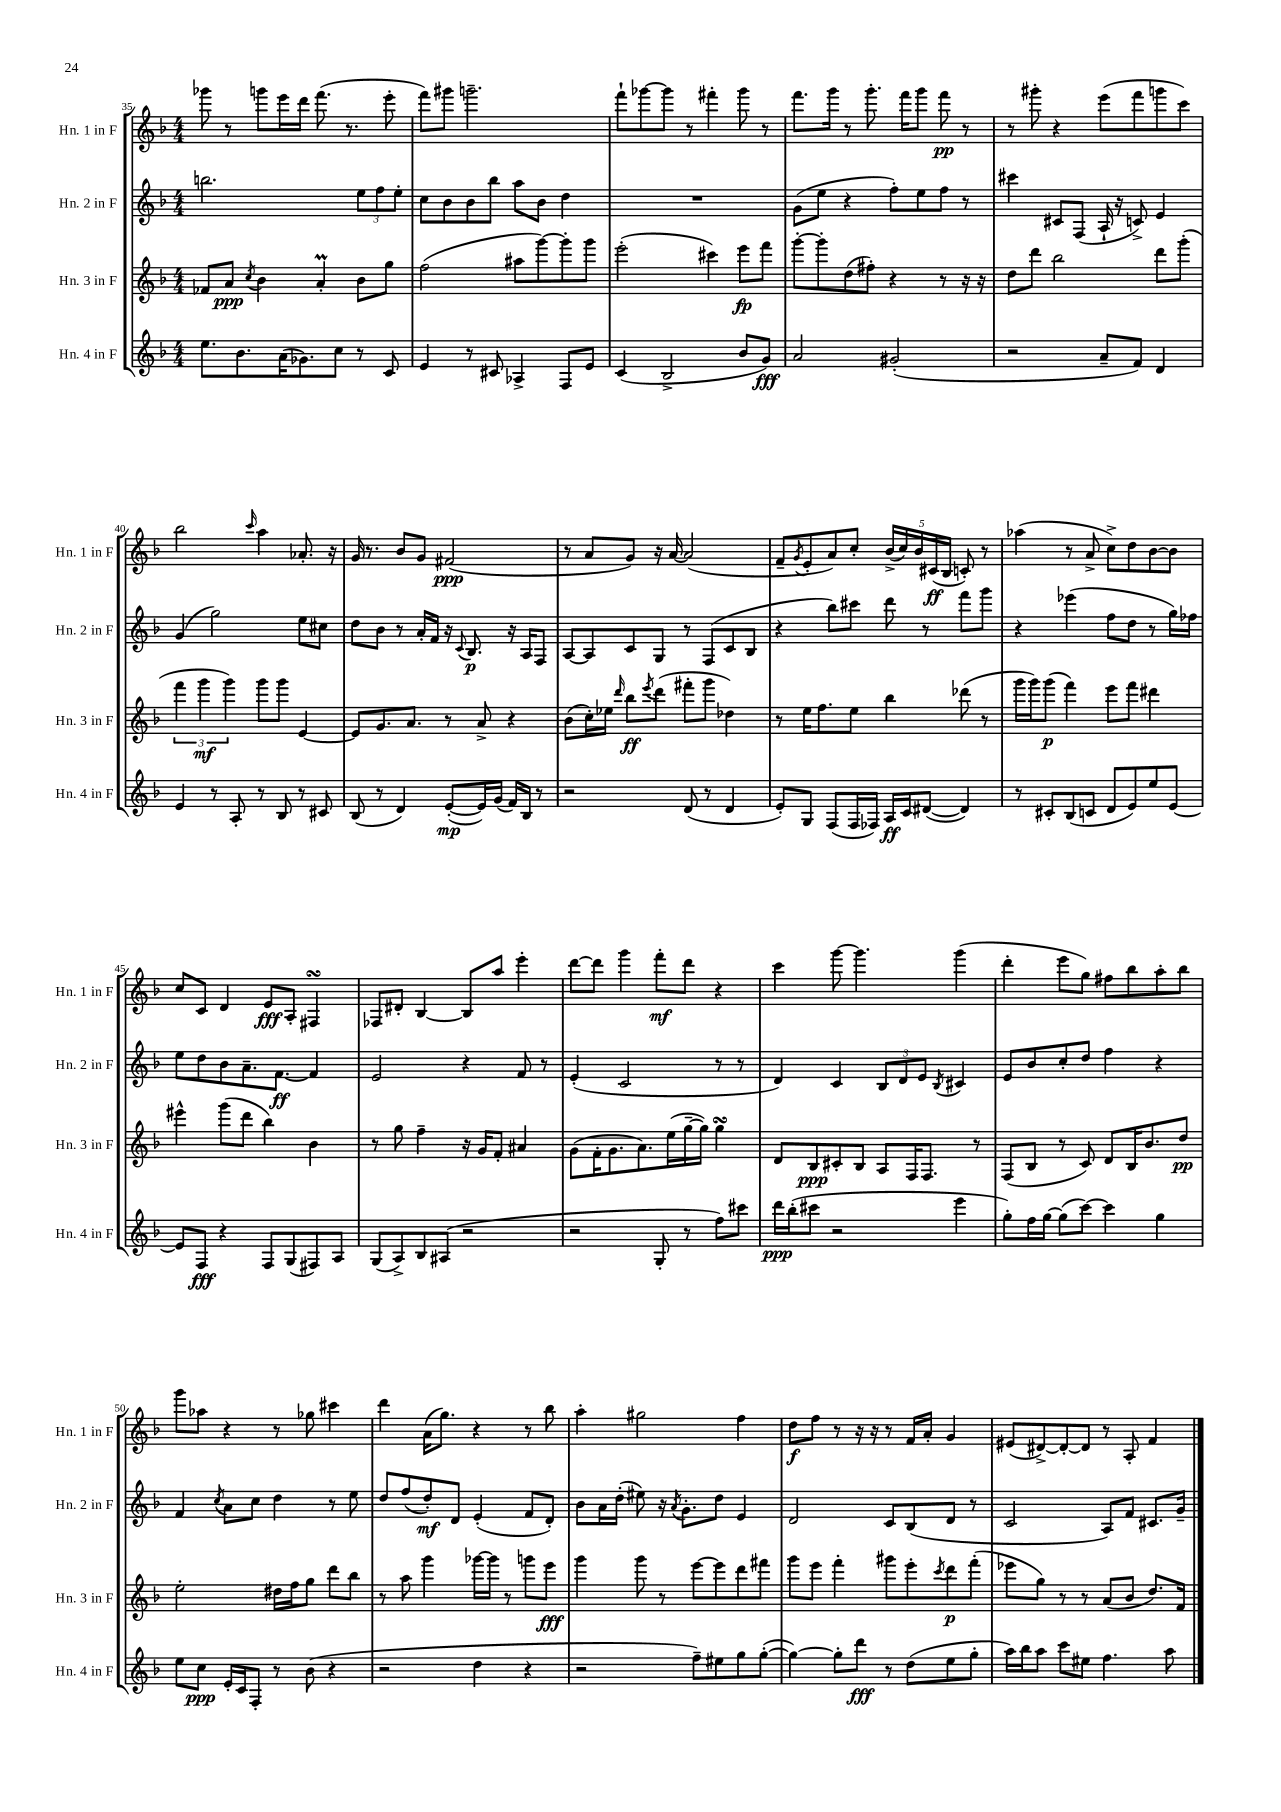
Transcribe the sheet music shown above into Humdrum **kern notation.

**kern	**kern	**kern	**kern
*staff4	*staff3	*staff2	*staff1
*clefG2	*clefG2	*clefG2	*clefG2
*k[b-]	*k[b-]	*k[b-]	*k[b-]
*M4/4	*M4/4	*M4/4	*M4/4
8.ee\L	8f-/L	2.bb\	8ggg-\
.	8a/J	.	8r
8.b-\	.	.	.
.	8qcc/	.	.
.	4b-\	.	8ggg\L
(16a\K	.	.	16eee\L
8.g-\)	.	.	16ddd\JJ
.	4a'/	.	(8.fff\
8cc\J	.	.	.
.	.	.	8.r
8r	8b-\L	12ee\L	.
.	.	12ff\	.
8c/	8gg\J	.	8eee'\
.	.	12ee'\J	.
=	=	=	=
4e/	(2ff\	8cc\L	8fff\L)
.	.	8b-\	8ggg#\J
8r	.	8b-\	2.ggg~\
8c#/	.	8bb-\J	.
4A-^/	8aa#\L	8aa\L	.
.	[8ggg\)	8b-\J	.
8F/L	8ggg'\]	4dd\	.
8e/J	8ggg\J	.	.
=	=	=	=
(4c/	(2eee'\	1r	8fff`\L
.	.	.	[8ggg-\
2B-^/	.	.	8ggg-\]J
.	.	.	8r
.	4ccc#\)	.	4fff#'\
8b-/L	8eee\L	.	8ggg-\
8g/J)	8fff\J	.	8r
=	=	=	=
2a/	[8ggg'\L	(8g\L	8.fff\L
.	8ggg'\]	8ee\J	.
.	.	.	16ggg\Jk
.	(8dd\	4r	8r
.	8ff#'\J)	.	8.ggg'\
(2g#'/	4r	8ff'\L)	.
.	.	.	16fff\LK
.	.	8ee\	8ggg\J
.	8r	8ff\J	8fff\
.	16r	8r	8r
.	16r	.	.
=	=	=	=
2r	8dd\L	4ccc#\	8r
.	8ddd\J	.	8ggg#'\
.	2bb-\	8c#/L	4r
.	.	(8F/J	.
8a~/L	.	16A`/	(8eee\L
.	.	16r	.
8f/J)	.	8c^/)	8fff\
4d/	8ddd\L	4e/	8ggg\
.	(8ggg'\J	.	8ccc\J)
=	=	=	=
4e/	6fff\	(4g/	2bb-\
.	6ggg\	.	.
8r	.	2gg\)	.
.	6ggg\)	.	.
8A'/	.	.	.
.	.	.	16qqccc/
8r	8ggg\L	.	4aa\
8B-/	8ggg\J	.	.
8r	[4e/	8ee\L	8.a-'/
8c#/	.	8cc#\J	.
.	.	.	16r
=	=	=	=
(8B-/	8e/]L	8dd\L	16g/
.	.	.	8.r
8r	8.g/	8b-\J	.
4d/)	.	8r	8b-/L
.	8.a/J	.	.
.	.	16a'/LL	8g/J
.	.	16f/JJ	.
([8e'/L	8r	16r	(2f#/
.	.	8qqc/	.
.	.	8.B-/	.
16e/]L)	8a^/	.	.
(16g/JJ	.	.	.
16f/LL)	4r	16r	.
16B-/JJ	.	16A/LK	.
8r	.	8F/J	.
=	=	=	=
2r	(8b-\L	[8A/L	8r
.	16cc'\L)	8A/]	8a/L
.	16ee-\JJ	.	.
.	16qqddd/	.	.
.	8bb-\L	8c/	8g/J)
.	8qeee/	.	.
.	(8ddd\J	8G/J	16r
.	.	.	[16a/
(8d/	8fff#'\L	8r	(2a/]
8r	8ggg\J	(8F/L	.
4d/	4dd-\)	8c/	.
.	.	8B-/J	.
=	=	=	=
8e'/L)	8r	4r	8f~/L
.	.	.	8qg/
8G/J	16ee\LK	.	8e'/
.	8.ff\	.	.
(8F/L	.	8bb-\L)	8a/)
16F/L	8ee\J	8ccc#\J	8cc'/J
16F-/JJ)	.	.	.
16A/LL	4bb-\	8ddd\	(20b-^/LL
.	.	.	20cc/)
16c/J	.	.	.
.	.	.	20b-/
([8d#/J	.	8r	.
.	.	.	(20c#/
.	.	.	20B-/JJ
4d#/])	(8ddd-\	8fff\L	8c'/)
.	8r	8ggg\J	8r
=	=	=	=
8r	16ggg\LL	4r	(4aa-\
.	16ggg\J)	.	.
8c#'/L	(8ggg\J	.	.
(8B-/	4fff\)	(4eee-\	8r
8c/J	.	.	8a^/
8d/L	8eee\L	8ff\L	8cc^\L)
8e/)	8fff\J	8dd\J	8dd\
8ee/	4ddd#\	8r	[8b-\
[8e/J	.	16gg\LL)	8b-\]J
.	.	16ff-\JJ	.
=	=	=	=
8e/]L	4eee#^^\	8ee\L	8cc/L
8F/J	.	8dd\	8c/J
4r	(8ggg\L	8b-\	4d/
.	8ddd\J	8.a~\	.
8F/L	4bb-\)	.	8e/L
.	.	[8.f\J	.
(8G/	.	.	8A'/J
8F#/)	4b-\	4f/]	4F#/
8A/J	.	.	.
=	=	=	=
(8G/L	8r	2e/	8F-/L
8A^/)	8gg\	.	8d#'/J
8B-/	4ff~\	.	[4B-/
(8A#/J	.	.	.
2r	16r	4r	8B-/]L
.	16g/LK	.	.
.	8f'/J	.	8aa/J
.	4a#/	8f/	4eee'\
.	.	8r	.
=	=	=	=
2r	(8g\L	(4e'/	[8ddd\L
.	16f'\K	.	8ddd\]J
.	8.g\	.	.
.	.	2c/	4ggg\
.	8.a\)	.	.
8G'/	.	.	8fff'\L
.	(16ee\L	.	.
8r	[16gg~\	.	8ddd\J
.	16gg\]JJ)	.	.
8ff\L)	4gg\	8r	4r
8ccc#\J	.	8r	.
=	=	=	=
16ddd\LL	8d/L	4d/)	4ccc\
(16bb-'\J	.	.	.
8ccc#\J	8B-/	.	.
2r	8c#'/	4c/	[8ggg\
.	8B-/J	.	4.ggg\]
.	8A/L	12B-/L	.
.	.	12d/	.
.	16F/K	.	.
.	.	12e/J	.
.	8.F/J	.	.
.	.	8qB-/	.
4eee\	.	4c#/	(4ggg\
.	8r	.	.
=	=	=	=
8gg'\L)	(8F/L	8e/L	4ddd'\
16ff\L	8B-/J	8b-/	.
[16gg\JJ	.	.	.
(8gg\]L	8r	8cc'/	8eee\L
[8ccc\J)	8c/)	8dd/J	8gg\J)
4ccc\]	8d/L	4ff\	8ff#\L
.	16B-/K	.	8bb-\
.	8.b-/	.	.
4gg\	.	4r	8aa'\
.	8dd/J	.	8bb-\J
=	=	=	=
8ee\L	2ee'\	4f/	8ggg\L
8cc\J	.	.	8aa-\J
.	.	8qcc/	.
16e'/LL	.	8a\L	4r
16c/J	.	.	.
8F'/J	.	8cc\J	.
8r	16dd#\LL	4dd\	8r
.	16ff\J	.	.
(8b-\	8gg\J	.	8gg-\
4r	8ddd\L	8r	4ccc#\
.	8bb-\J	8ee\	.
=	=	=	=
2r	8r	8dd/L	4ddd\
.	8aa\	(8ff/	.
.	4ggg\	8dd'/)	(16a\LK
.	.	.	8.gg\J)
.	.	8d/J	.
4dd\	[16ggg-\LL	(4e'/	4r
.	16ggg-\]JJ	.	.
.	8r	.	.
4r	8ggg\L	8f/L	8r
.	8eee\J	8d'/J)	8bb-\
=	=	=	=
2r	4ggg\	8b-\L	4aa'\
.	.	16a\L	.
.	.	(16dd'\JJ	.
.	8ggg\	8ee#\)	2gg#\
.	8r	16r	.
.	.	8qa/	.
.	.	8.g'\L	.
8ff~\L)	[8eee\L	.	.
8ee#\	8eee\]	8dd\J	.
8gg\	8ddd\	4e/	4ff\
([8gg'\J	8fff#\J	.	.
=	=	=	=
4gg\_)	8ggg\L	2d/	8dd\L
.	8eee\J	.	8ff\J
8gg'\]L	4fff'\	.	8r
8ddd\J	.	.	16r
.	.	.	16r
8r	8ggg#\L	8c/L	8r
(8dd\L	8eee'\	(8B-/	16f/LL
.	.	.	16a'/JJ
.	8qccc/	.	.
8ee\	8ddd\	8d/J	4g/
8gg'\J	(8fff'\J	8r	.
=	=	=	=
16aa\LL)	8eee-\L	2c/	(8e#/L
16bb-\J	.	.	.
8aa\J	8gg\J)	.	[8d#^/)
8ccc\L	8r	.	8d#'/_
8ee#\J	8r	.	8d#/]J
4.ff\	(8a/L	8A/L)	8r
.	8b-/J	8f/J	8A'/
.	8.dd/L)	8.c#/L	4f/
8aa\	.	.	.
.	16f/Jk	16g~/Jk	.
==	==	==	==
*-	*-	*-	*-
